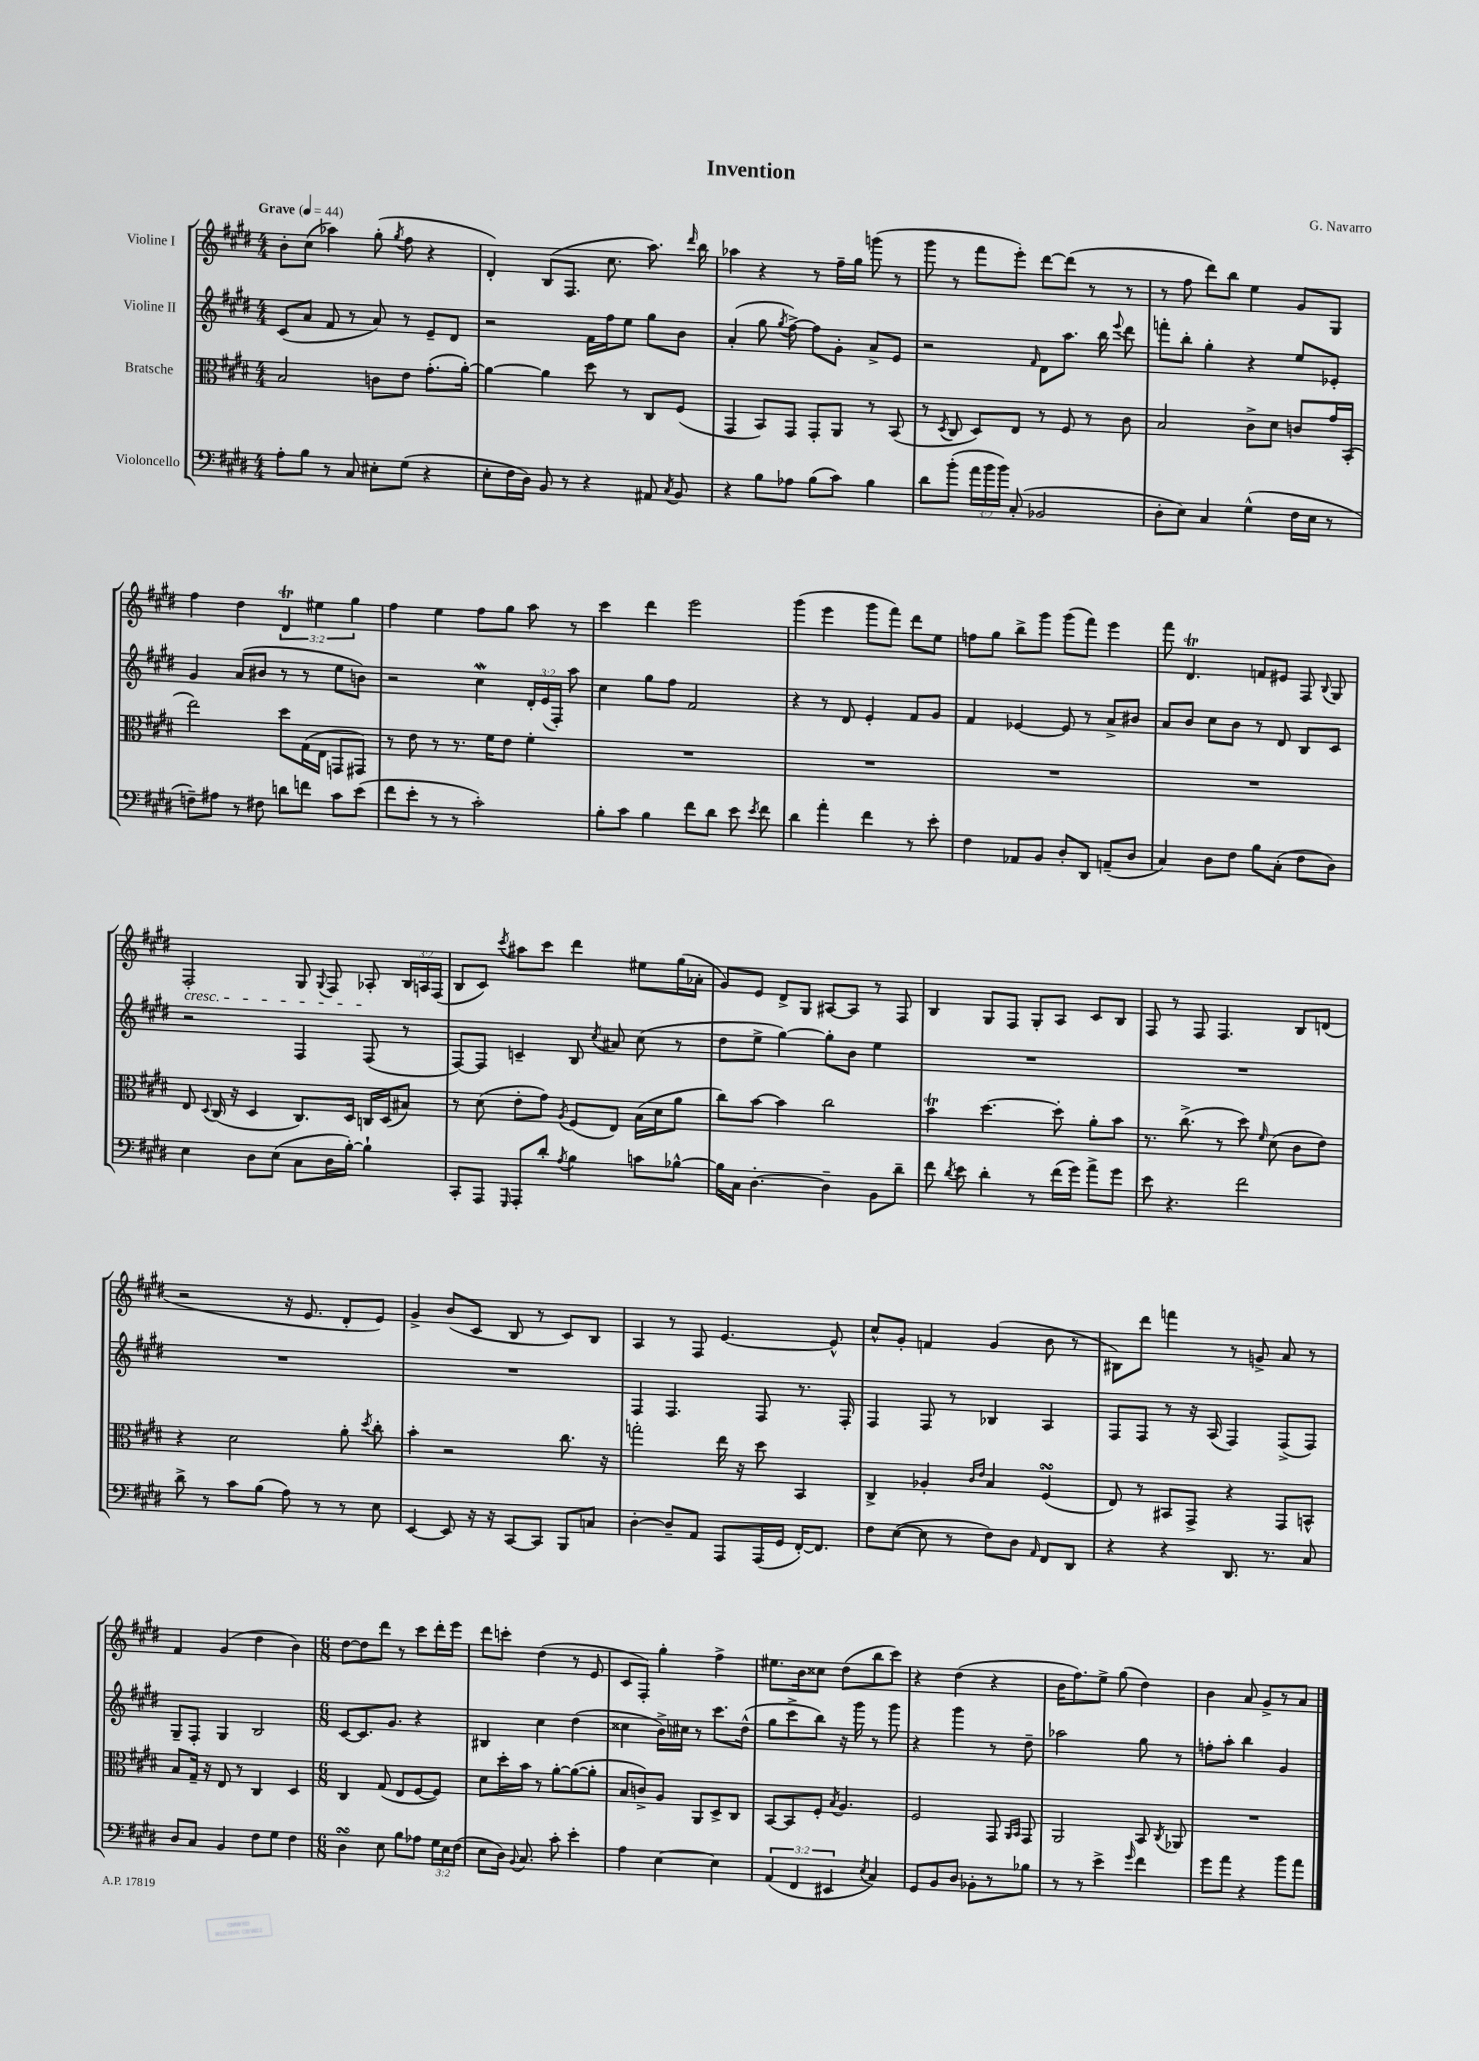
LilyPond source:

\header { title = "Invention" composer = "G. Navarro" }
<<
\new StaffGroup <<
\new Staff = "s0" \with { instrumentName = "Violine I" } {
    \clef treble \key e \major \numericTimeSignature \time 4/4 \override Staff.TupletNumber.text = #tuplet-number::calc-fraction-text \tempo "Grave" 4 = 44
    \autoBeamOff b'8[-. cis''8]( aes''4) gis''8-.( \acciaccatura { gis''8 } fis''8 r4 |
    dis'4-.) b8[( fis8.] cis''8. a''8.) \grace { dis'''16 } b''16 |
    aes''4 r4 r8 fis''16[-- gis''16] g'''8( r8 |
    gis'''8 r8 fis'''8[ e'''8]-.) dis'''8[~ dis'''8]( r8 r8 |
    r8 fis''8 dis'''8[) b''8] e''4 gis'8[ gis8] |
    fis''4 dis''4 \tuplet 3/2 { dis'4\trill eis''4 gis''4 } |
    fis''4 e''4 fis''8[ gis''8] a''8 r8 |
    cis'''4 dis'''4 e'''2 |
    gis'''4( e'''4 gis'''8[ fis'''8]) dis'''8[ e''8] |
    f''8[ gis''8] b''8[-> gis'''8] gis'''8[( fis'''8]) e'''4 |
    fis'''8 dis'4.\trill f'8[ eis'8] fis8 \appoggiatura { b8 } gis8 |
    fis2-.\cresc gis8 \appoggiatura { gis8 } fis8 aes8-.\! \tuplet 3/2 { b16[ a16 fis16]( } |
    b8[ cis'8]) \acciaccatura { cis'''8 } ais''8[ cis'''8] dis'''4 eis''8[ gis''16( aes'16]-. |
    gis'8[) e'8] dis'8[-> gis8] ais8[~ ais8] r8 fis8 |
    b4 gis8[ fis8] gis8[-. a8] cis'8[ b8] |
    fis8 r8 fis8 fis4. b8[ d'8]( |
    r2 r16 e'8. dis'8[-. e'8]) |
    gis'4-> b'8[( cis'8] b8 r8 cis'8[) b8] |
    a4 r8 fis8 e'4.~ e'8-^ |
    cis''8[-^ gis'8]-. f'4 gis'4( b'8 r8 |
    bis8[) dis'''8] f'''4 r8 g'8-> a'8 r8 |
    fis'4 gis'4( dis''4 b'4) |
    \numericTimeSignature \time 6/8 dis''8[~ dis''8 dis'''8] r8 cis'''8[ dis'''16-. e'''16] |
    dis'''8[ c'''8]-. dis''4( r8 e'8 |
    cis'8[ fis8]-.) gis''4-. fis''4-> |
    eis''8.[ b'16 cisis''8] dis''8[( b''8 cis'''8]) |
    r4 dis''4( r4 |
    b'16[ fis''8.) e''8]-> gis''8( dis''4) |
    b'4 a'8 gis'8[-> r8 a'8] \bar "|." |
}
\new Staff = "s1" \with { instrumentName = "Violine II" } {
    \clef treble \key e \major \numericTimeSignature \time 4/4 \override Staff.TupletNumber.text = #tuplet-number::calc-fraction-text
    \autoBeamOff cis'8[( a'8] fis'8 r8 a'8) r8 e'8[-- dis'8] |
    r2 fis'16[ fis''16 e''8] gis''8[ b'8] |
    a'4-.( gis''8 \acciaccatura { gis''8 } fis''8~->) fis''8[ gis'8]-. a'8[-> e'8] |
    r2 \grace { fis'16 } dis'8[ a''8.] b''16 \appoggiatura { e'''8 } dis'''8 |
    f'''8[-. b''8]-. gis''4-. r4 e''8[ ees'8]-. |
    gis'4 a'8[( bis'8] r8 r8 e''8[ b'8]) |
    r2 cis''4\mordent \tuplet 3/2 { dis'16[-. e'16( fis16]-.) } a''8 |
    cis''4 gis''8[ fis''8] fis'2 |
    r4 r8 dis'8 e'4-. fis'8[ gis'8] |
    fis'4 ees'4~ ees'8 r8 a'8[-> bis'8] |
    a'8[ b'8] cis''8[ b'8] r8 dis'8 b8[ cis'8] |
    r2 fis4 fis8( r8 |
    fis8[~) fis8] c'4-- b8 \acciaccatura { cis''8 } ais'8 cis''8( r8 |
    dis''8[ e''8]-> gis''4~) gis''8[-. b'8] e''4 |
    R1 |
    R1 |
    R1 |
    R1 |
    fis4 fis4. fis8 r8. fis16-. |
    fis4 fis8 r8 bes4 a4 |
    fis8[ fis8] r8 r16 a16( fis4) fis8[->( fis8]) |
    gis8[-- fis8]-. gis4 b2 |
    \numericTimeSignature \time 6/8 cis'8[~ cis'8. gis'8.] r4 |
    bis4 cis''4 dis''4( |
    cisis''4 b'16[->) cis''16] r8 cis'''8.[ dis''16]-^( |
    gis''8[ cis'''8-> b''8]) r16 gis'''16 r8 gis'''8 |
    r4 gis'''4 r8 dis''8-- |
    aes''2 gis''8 r8 |
    f''8[-. a''8]-. b''4 gis'4 \bar "|." |
}
\new Staff = "s2" \with { instrumentName = "Bratsche" } {
    \clef alto \key e \major \numericTimeSignature \time 4/4
    \autoBeamOff b2 c'8[ e'8] gis'8.[-.( a'16]~-.) |
    a'4~ a'4 dis''8 r8 cis8[ fis8]( |
    gis,4 b,8[) gis,8] gis,8[-. a,8] r8 b,8( |
    r8 \acciaccatura { dis8 } cis8 dis8[) e8] r8 fis8 r8 cis'8 |
    b2 cis'8[-> dis'8] c'8[ gis'16 b,16]-.( |
    e''2) dis''8[ gis16( e16] g,8[ gis,8]) |
    r8 e'8 r8 r8. fis'16[ e'8] fis'4-. |
    R1 |
    R1 |
    R1 |
    R1 |
    e8 \appoggiatura { dis8 } cis16( r16 dis4 cis8.[) dis16] c16[ dis16( bis8]) |
    r8 dis'8( e'8[-. gis'8]) \acciaccatura { a8 } fis8[( e8]) b16[( dis'16 a'8] |
    cis''8[) b'8]~ b'4 cis''2 |
    b'4\trill dis''4.~ dis''8-. a'8[-. b'8] |
    r8. cis''8.->( r8 dis''8) \grace { fis'16 } dis'8( cis'8[ e'8]) |
    r4 dis'2 a'8-. \acciaccatura { dis''8 } cis''8-. |
    b'4-. r2 cis''8. r16 |
    g''2-. e''16 r16 dis''8 b,4 |
    cis4-> aes4-. \grace { cis'16[ e'16] } b4 fis4\turn( |
    e8) r8 bis,8[ gis,8]-> r4 gis,8[ b,8]-^ |
    b8[ gis16]-- r16 e8 r8 cis4 dis4 |
    \numericTimeSignature \time 6/8 cis4 gis8( e8[ fis8~ fis8]) |
    dis'8[ dis''16-. b'16] r8 a'8[~-. a'8~( a'8]-. |
    b8[ c'8->) a8] a,8[ dis8-> cis8] |
    b,8[~ b,8 fis8]-. \acciaccatura { b8 } a4. |
    fis2 gis,8 \grace { a,16[ b,16] } gis,8 |
    a,2 b,8 \acciaccatura { cis8 } aes,8 |
    R2. \bar "|." |
}
\new Staff = "s3" \with { instrumentName = "Violoncello" } {
    \clef bass \key e \major \numericTimeSignature \time 4/4 \override Staff.TupletNumber.text = #tuplet-number::calc-fraction-text
    \autoBeamOff a8[-. b8] r8 cis8 eis8[-. gis8]( r4 |
    e8[-. fis16 dis16]) b,8 r8 r4 ais,8 \acciaccatura { cis8 } b,8 |
    r4 b8[ aes8] b8[( cis'8]) b4 |
    dis'8[ b'8]-.( \tuplet 3/2 { a'16[ b'16 b'16]) } cis8-.( bes,2 |
    dis8[-. e8]) cis4 gis4-^( fis16[ e16] r8 |
    f8[--) ais8] r8 fis8 d'8[ f'8] cis'8[ e'8]( |
    fis'8[ e'8]-. r8 r8 cis'2-.) |
    b8[-. cis'8] b4 fis'8[ dis'8] e'8 \acciaccatura { e'8 } fis'8 |
    dis'4 a'4-. fis'4 r8 e'8-. |
    fis4 aes,8[ b,8] dis8[-. dis,8] a,8[--( dis8] |
    cis4) dis8[ fis8] b8[ cis8]-.( fis8[ dis8]) |
    e4 dis8[ e8]( cis8[ dis16 b16]~-.) b4-! |
    cis,8[-. a,,8] \grace { gis,,16 } a,,8[-. dis'8]-. \acciaccatura { a8 } b4 c'8[ bes8]~-^ |
    bes16[ cis16] dis4.~-. dis4-- b,8[ dis'8]-- |
    fis'8 \acciaccatura { dis'8 } e'8 dis'4-. r8 fis'16[( gis'16]) a'8[-> gis'8] |
    e'8 r4. fis'2 |
    dis'8-> r8 cis'8[ b8]( a8) r8 r8 e8 |
    e,4~ e,8 r16 r16 cis,8[~ cis,8] b,,8[ c8] |
    dis4~-. dis8[-- a,8] a,,8[ a,,16( gis,16] fis,16[~-.) fis,8.] |
    fis8[ e8]~( e8 r8 fis8[) dis8] \grace { a,16 } fis,8[ dis,8] |
    r4 r4 dis,8. r8. cis8 |
    dis8[ cis8] b,4 fis8[ gis8] fis4 |
    \numericTimeSignature \time 6/8 dis4\turn e8 b8[ aes8] \tuplet 3/2 { gis16[ e16 fis16]( } |
    e8[ dis16]) \appoggiatura { b,8 } cis8. cis'8-. e'4-. |
    a4 e4~ e4 |
    \tuplet 3/2 { a,4( fis,4 eis,4 } \acciaccatura { e8 } cis4) |
    gis,8[ b,8 dis8] bes,8[-. r8 bes8] |
    r8 r8 e'4-> \grace { gis'16 } fis'4 |
    gis'8[ a'8] r4 b'8[ a'8] \bar "|." |
}
>>
>>
\layout { \context { \Score \remove "Bar_number_engraver" } }
